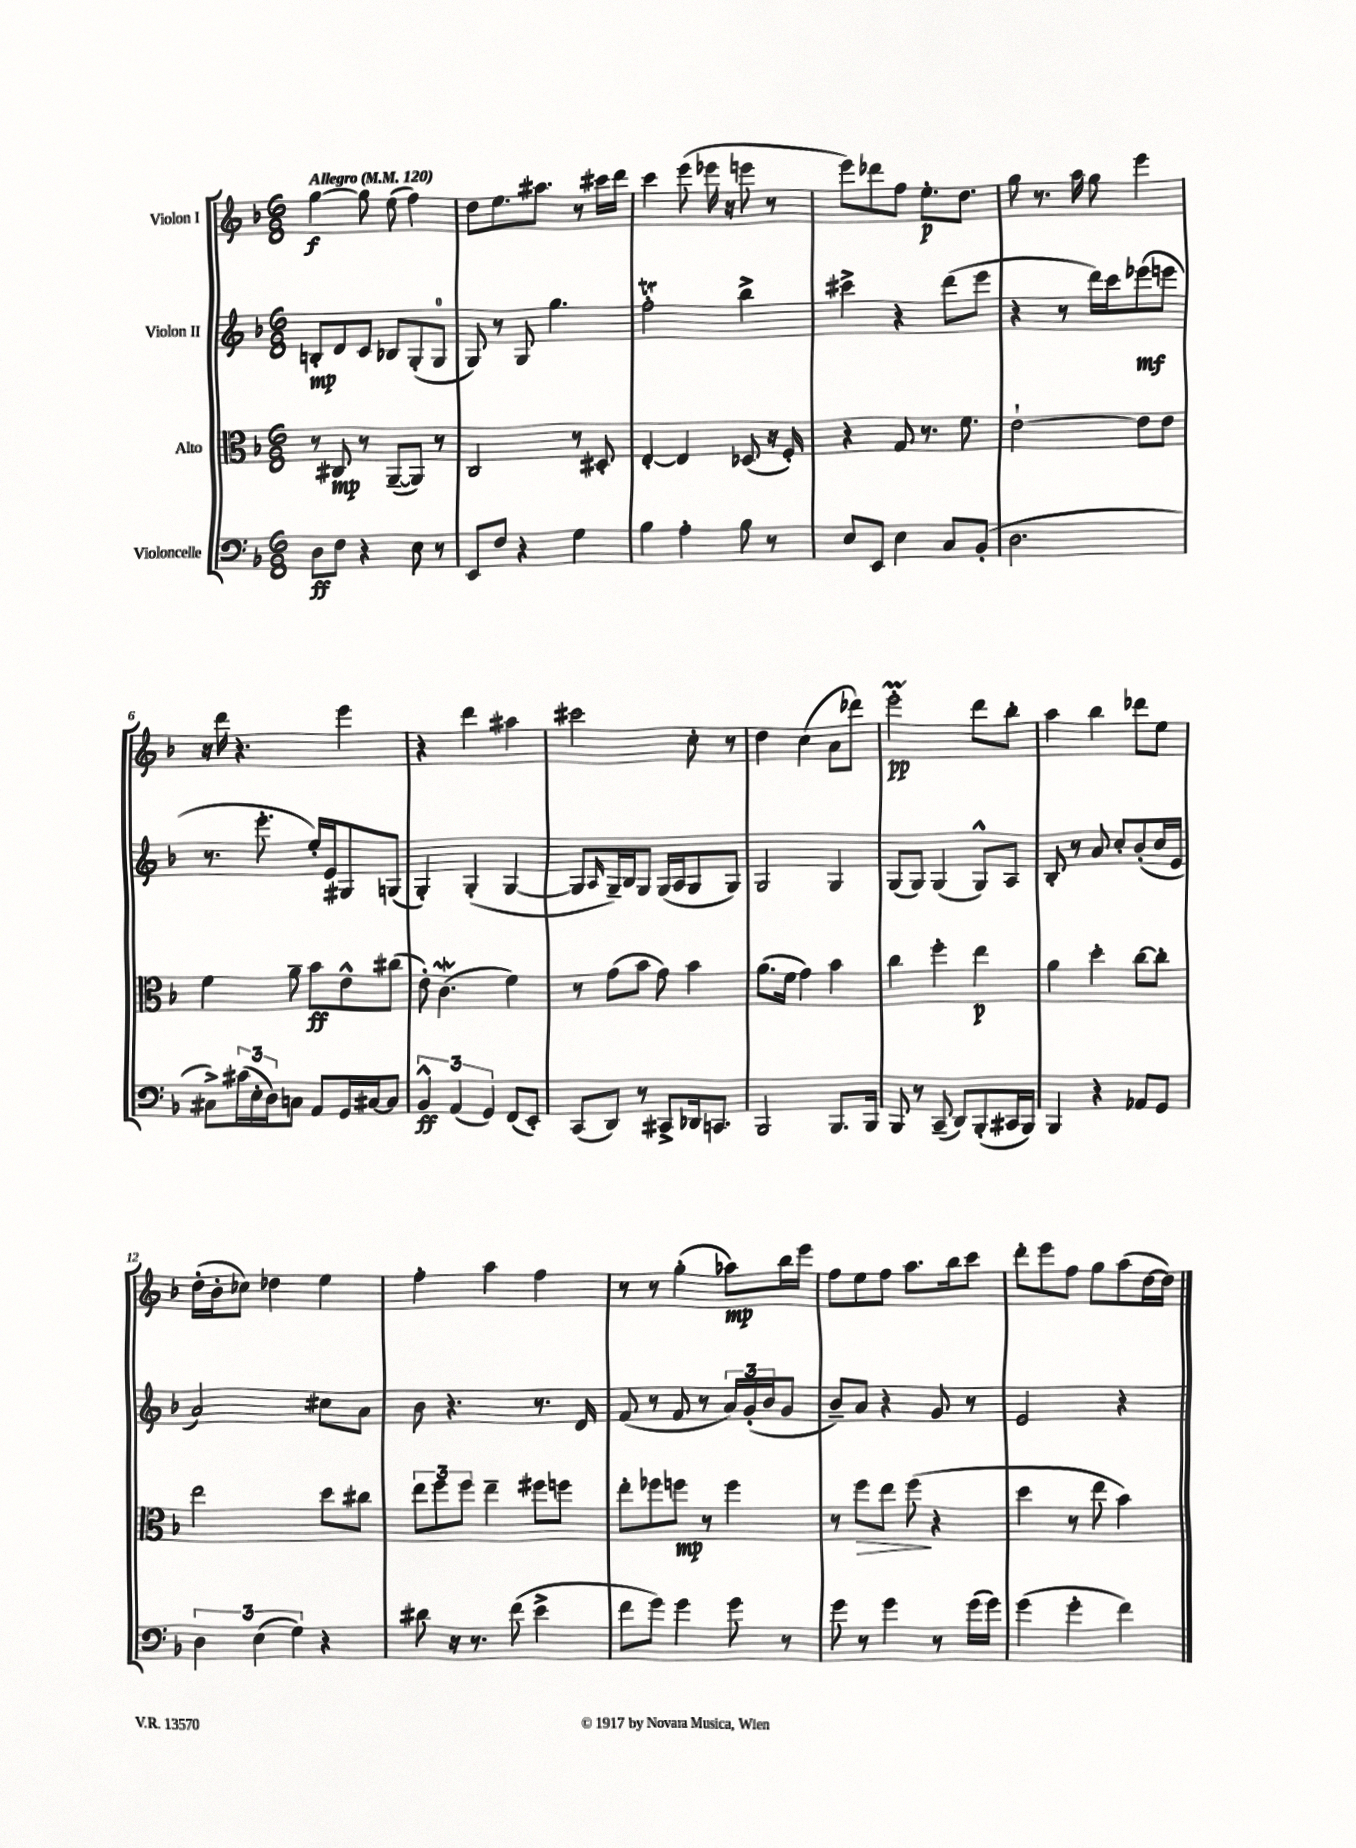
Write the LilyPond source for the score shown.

<<
\new StaffGroup <<
\new Staff = "s0" \with { instrumentName = "Violon I" } {
    \clef treble \key f \major \numericTimeSignature \time 6/8 \tempo "Allegro" 4 = 120
    g''4~\f g''8 e''8( f''4) |
    d''8 e''8. ais''8. r8 cis'''16 d'''16 |
    c'''4 e'''8( ees'''16 r16 e'''8 r8 |
    e'''8) des'''8 f''8 e''8.-.\p d''8. |
    g''8 r8. a''16 g''8 e'''4 |
    r16 d'''16 r4. e'''4 |
    r4 d'''4 ais''4 |
    cis'''2 c''8-. r8 |
    d''4 c''4( a'8 des'''8) |
    e'''2-.\prall\pp d'''8 bes''8-. |
    a''4 bes''4 des'''8 e''8 |
    d''16-.( bes'16-. ces''8) des''4 e''4 |
    f''4-. a''4 f''4 |
    r8 r8 g''4-.( aes''8\mp) bes''16 e'''16 |
    f''8 e''8 f''8 a''8. bes''16 c'''8 |
    d'''8-. e'''8 f''8 g''8 a''8( d''16~ d''16) \bar "|." |
}
\new Staff = "s1" \with { instrumentName = "Violon II" } {
    \clef treble \key f \major \numericTimeSignature \time 6/8
    b8-.\mp d'8 c'8 bes8 g8-.( g8-0 |
    g8) r8 g8 g''4. |
    f''2-.\trill bes''4-> |
    cis'''4-> r4 d'''8( e'''8 |
    r4 r8 d'''16) c'''16 ees'''8\mf( e'''8 |
    r8. e'''8.-. e''16-.) e'16 gis8 g8( |
    g4-.) g4-.( g4~ |
    g8 \grace { a16 } g16--) bes16 g8 g16( a16 g8 g8) |
    g2 g4 |
    g8( g8) g4( g8-^) a8 |
    bes8-. r8 a'8 c''8-. bes'8-.( c''16 e'16 |
    a'2) cis''8 a'8 |
    bes'8 r4. r8. d'16 |
    f'8( r8 f'8 r8 \tuplet 3/2 { a'16) g'16-.( bes'16 } g'8 |
    bes'8--) a'8 r4 g'8 r8 |
    e'2 r4 \bar "|." |
}
\new Staff = "s2" \with { instrumentName = "Alto" } {
    \clef alto \key f \major \numericTimeSignature \time 6/8
    r8 cis8\mp r8 a,8~--( a,8) r8 |
    c2 r8 dis8-. |
    e4~-. e4 des8( r16 f16-.) |
    r4 g8 r8. f'8. |
    e'2~-! e'8 e'8 |
    f'4 a'8-- bes'8\ff e'8-^ cis''8( |
    e'8-.) c'4.\mordent( f'4) |
    r8 g'8( bes'8 g'8) bes'4 |
    a'8.( f'16 g'4) bes'4 |
    c''4 f''4-. e''4\p |
    a'4 d''4-. c''8~ c''8-. |
    e''2 d''8 cis''8 |
    \tuplet 3/2 { e''8 f''8 f''8 } e''4-- fis''8 f''8 |
    e''8-. fes''8 f''8\mp r8 f''4 |
    r8 f''8\> e''8 f''8\!( r4 |
    d''4 r8 e''8 bes'4) \bar "|." |
}
\new Staff = "s3" \with { instrumentName = "Violoncelle" } {
    \clef bass \key f \major \numericTimeSignature \time 6/8
    d8\ff f8 r4 e8 r8 |
    e,8 f8 r4 g4 |
    bes4 a4-. bes8 r8 |
    e8 e,8 e4 c8 bes,8-.( |
    d2. |
    cis8->) \tuplet 3/2 { cis'16( e16-. d16) } c8 a,8 g,16 cis16~ cis8 |
    \tuplet 3/2 { bes,4-^\ff a,4( g,4) } f,8( e,8-.) |
    c,8( d,8) r8 cis,8-> des,16 c,8. |
    bes,,2 bes,,8. bes,,16 |
    bes,,8 r8 c,8--( d,8) bes,,8-.( cis,16 bes,,16) |
    bes,,4 r4 aes,8 g,8 |
    \tuplet 3/2 { d4 e4( g4) } r4 |
    dis'8 r16 r8. f'8( e'4-> |
    f'8 g'8) g'4 g'8 r8 |
    g'8 r8 g'4 r8 g'16( g'16) |
    g'4( g'4-. f'4) \bar "|." |
}
>>
>>
